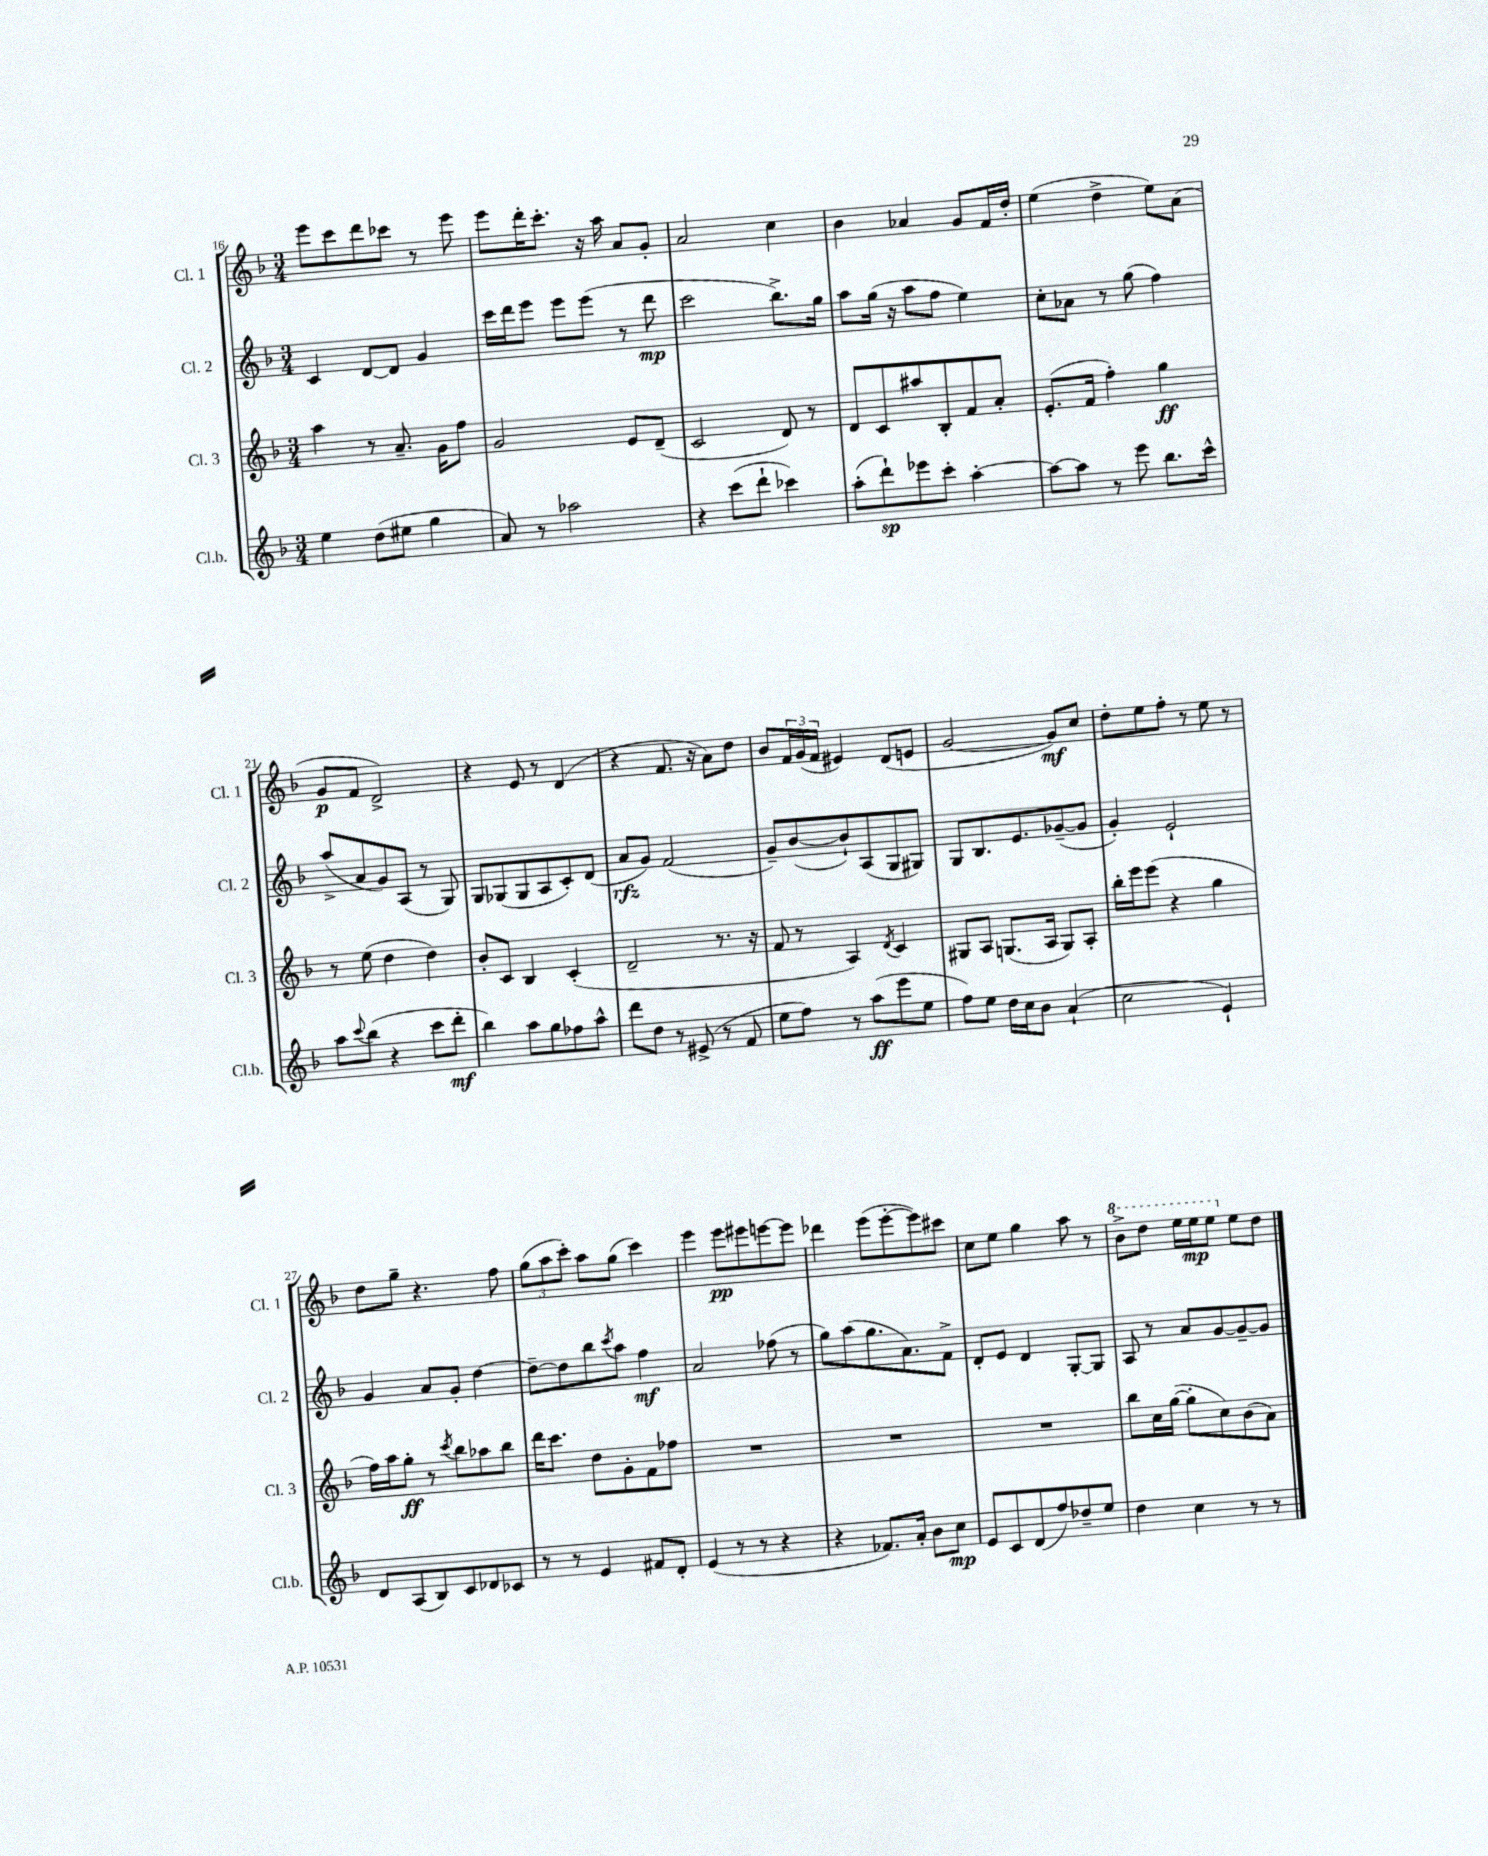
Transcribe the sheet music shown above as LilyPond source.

<<
\new StaffGroup <<
\new Staff = "s0" \with { instrumentName = "Cl. 1" shortInstrumentName = "Cl. 1" } {
    \clef treble \key f \major \numericTimeSignature \time 3/4
    e'''8 c'''8 d'''8 ces'''8 r8 e'''8 |
    e'''8 d'''16-. c'''8.-. r16 a''16 a'8 g'8-. |
    a'2 c''4 |
    bes'4 aes'4 g'8 f'16 d''16-. |
    e''4( d''4-> e''8) a'8( |
    g'8\p f'8 d'2->) |
    r4 e'8 r8 d'4( |
    r4 f'8. r16 a'8) d''8 |
    bes'8 \tuplet 3/2 { f'16 g'16( f'16 } eis'4) d'8( e'8 |
    g'2~ g'8\mf) c''8 |
    d''8-. e''8 f''8-. r8 e''8 r8 |
    d''8 g''8-- r4. f''8 |
    \tuplet 3/2 { g''8( a''8 c'''8-.) } a''8 g''8( c'''4) |
    e'''4 e'''8\pp eis'''8 e'''8~ e'''8 |
    des'''4 e'''8( e'''8~-. e'''8) cis'''8 |
    c''8 e''8 g''4 a''8 r8 |
    \ottava #1 bes''8-> d'''8 e'''16 e'''16\mp e'''8 \ottava #0 e''8 d''8 \bar "|." |
}
\new Staff = "s1" \with { instrumentName = "Cl. 2" shortInstrumentName = "Cl. 2" } {
    \clef treble \key f \major \numericTimeSignature \time 3/4
    c'4 d'8~ d'8 g'4 |
    c'''16 d'''16 e'''8 e'''8 e'''8( r8 d'''8\mp |
    c'''2 bes''8.->) g''16 |
    a''8 g''16( r16 a''8 f''8 e''4) |
    c''8-. aes'8 r8 g''8( f''4) |
    a''8->( a'8 g'8) a8( r8 g8) |
    g8 ges8( ges8 a8 c'8-.) d'8( |
    a'8\rfz g'8) f'2( |
    g'8--) bes'8~( bes'8-!) a8( g8 gis8) |
    g8 bes8. e'8. ges'8~--( ges'8 |
    g'4-.) e'2-! |
    g'4 a'8 g'8-. d''4~ |
    d''8~-- d''8 bes''8 \acciaccatura { c'''8 } a''8 f''4\mf |
    a'2 fes''8( r8 |
    g''8) a''8( g''8. a'8.) f'8-> |
    d'8-. e'8 d'4 g8~-. g8 |
    a8 r8 a'8 g'8~ g'8~-- g'8 \bar "|." |
}
\new Staff = "s2" \with { instrumentName = "Cl. 3" shortInstrumentName = "Cl. 3" } {
    \clef treble \key f \major \numericTimeSignature \time 3/4
    a''4 r8 a'8.-- g'16 f''8 |
    g'2 e'8 d'8--( |
    c'2 d'8) r8 |
    d'8 c'8 ais''8 bes8-. f'8 a'8-. |
    e'8.-.( f'16 f''4-.) g''4\ff |
    r8 e''8( d''4 d''4) |
    bes'8-. c'8 bes4 c'4-.( |
    d'2-- r8. r16 |
    f'8 r8 a4) \acciaccatura { d'8 } c'4 |
    gis8 a8 g8.( a16 g8) a8-. |
    bes''16-. e'''16 e'''8( r4 g''4 |
    f''16) a''16 g''8-.\ff r8 \acciaccatura { c'''8 } bes''8 aes''8 bes''8 |
    d'''16 c'''8. d''8 g'8-. f'8 fes''8 |
    R2. |
    R2. |
    R2. |
    bes''8 c''16 g''16~( g''8-. c''8) bes'8( a'8) \bar "|." |
}
\new Staff = "s3" \with { instrumentName = "Cl.b." shortInstrumentName = "Cl.b." } {
    \clef treble \key f \major \numericTimeSignature \time 3/4
    e''4 d''8( eis''8 g''4 |
    a'8) r8 aes''2 |
    r4 c'''8( d'''8-! ces'''4) |
    a''8-.( d'''8-!\sp) ees'''8 c'''8-. a''4~-. |
    a''8~ a''8 r8 e'''8 bes''8. c'''16-^ |
    a''8 \appoggiatura { c'''8 } bes''8( r4 c'''8 d'''8-.\mf |
    bes''4) a''8 g''8 fes''8 a''8-^ |
    d'''8 d''8 r8 eis'8->( r8 f'8 |
    e''8 f''8) r8 a''8\ff( e'''8 e''8 |
    f''8) e''8 d''16 c''16 bes'8 a'4-!( |
    c''2 e'4-!) |
    d'8 a8( bes8) c'8 des'8 ces'8 |
    r8 r8 e'4 fis'8 d'8-. |
    e'4( r8 r8 r4 |
    r4 fes'8.) a'16-. bes'8 c''8\mp |
    e'8 c'8 d'8( f''8) des''8-- e''8 |
    d''4 c''4 r8 r8 \bar "|." |
}
>>
>>
\layout { \context { \Score currentBarNumber = #16 } }
